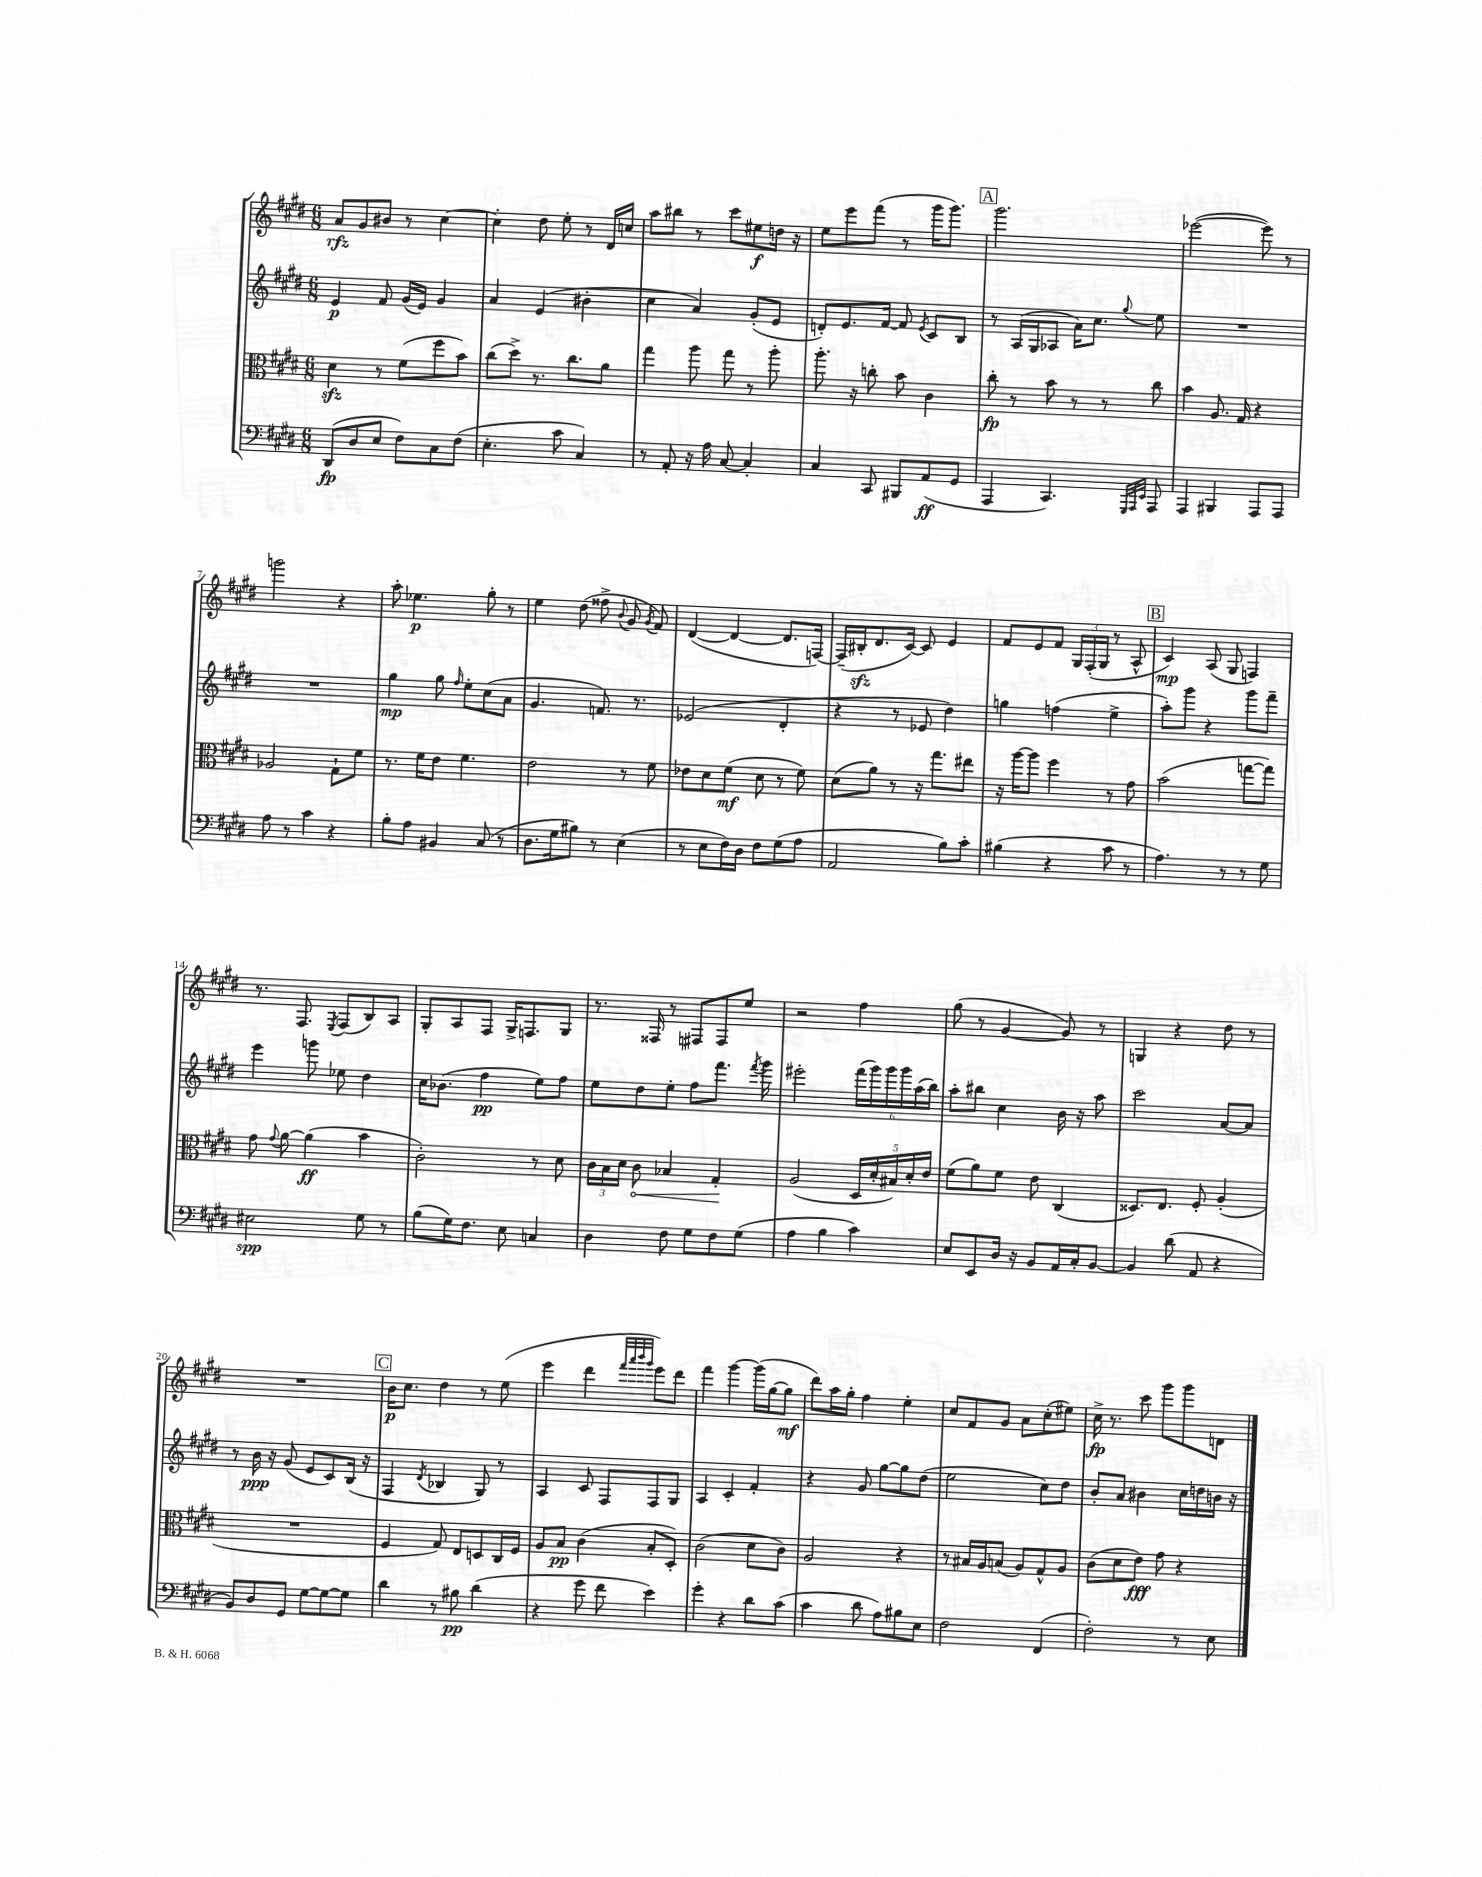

**kern	**dynam	**kern	**dynam	**kern	**dynam	**kern	**dynam
*part4	*part4	*part3	*part3	*part2	*part2	*part1	*part1
*staff4	*staff4	*staff3	*staff3	*staff2	*staff2	*staff1	*staff1
*clefF4	*	*clefC3	*	*clefG2	*	*clefG2	*
*k[f#c#g#d#]	*	*k[f#c#g#d#]	*	*k[f#c#g#d#]	*	*k[f#c#g#d#]	*
*M6/8	*	*M6/8	*	*M6/8	*	*M6/8	*
=1	=1	=1	=1	=1	=1	=1	=1
(8DD#/L	fp	4d#zz\	.	4e/	p	8a/L	rfz
8D#/	.	.	.	.	.	8g#/	.
8E/J	.	8r	.	8f#/	.	8b#X/J	.
8F#\L)	.	(8f#\L	.	(16g#/LL	.	8r	.
.	.	.	.	16e/JJ)	.	.	.
8C#\	.	8ff#\	.	4g#/	.	[4cc#\	.
(8F#\J	.	8b\J)	.	.	.	.	.
=2	=2	=2	=2	=2	=2	=2	=2
4.E'\	.	(8cc#\L	.	4a/	.	4cc#'\]	.
.	.	8dd#^\J)	.	.	.	.	.
.	.	8.r	.	(4e/	.	8dd#\	.
8c#\	.	.	.	.	.	8ee'\	.
.	.	8.cc#\L	.	.	.	.	.
4C#/)	.	.	.	4b#X'\	.	8r	.
.	.	8a\J	.	.	.	16d#/LL	.
.	.	.	.	.	.	16ccn/JJ	.
=3	=3	=3	=3	=3	=3	=3	=3
8r	.	4gg#\	.	4cc#\	.	8aa\L	.
8AA'/	.	.	.	.	.	8bb#X\J	.
16r	.	8aa\	.	4a/)	.	8r	.
16A\	.	.	.	.	.	.	.
[8C#/	.	8gg#\	.	.	.	8ccc#\L	.
4C#'/]	.	8r	.	(8g#'/L	.	8ee#X\	f
.	.	8aa'\	.	8e/J	.	16ddn\Jk	.
.	.	.	.	.	.	16r	.
=4	=4	=4	=4	=4	=4	=4	=4
4C#/	.	8.aa'\	.	8dn'/L)	.	8ee\L	.
.	.	.	.	8.e/	.	8eee\	.
.	.	16r	.	.	.	.	.
8CC#/	.	8ccn'\	.	.	.	(8fff#\J	.
.	.	.	.	[16f#/Jk	.	.	.
8BBB#X/L	.	8b\	.	8f#/]	.	8r	.
.	.	.	.	8qe/	.	.	.
(8AA/	ff	4c#\	.	8c#/L	.	16ggg#\KL	.
.	.	.	.	.	.	8.ggg#\J)	.
8GG#/J	.	.	.	8B/J	.	.	.
!!LO:REH:place=s1:t=A
=5	=5	=5	=5	=5	=5	=5	=5
4AAA/	.	8cc#'\	fp	8r	.	2.ggg#\	.
.	.	8r	.	(16A/LL	.	.	.
.	.	.	.	16G#/J	.	.	.
4.CC#/)	.	8b\	.	8A-X/J	.	.	.
.	.	8r	.	16a\KL)	.	.	.
.	.	.	.	8.cc#\J	.	.	.
.	.	8r	.	.	.	.	.
32qqGGG#/LLL	.	.	.	.	.	.	.
32qqAAA/	.	.	.	.	.	.	.
32qqEE/JJJ	.	.	.	8qqgg#/	.	.	.
8AAA/	.	8cc#\	.	8ee\	.	.	.
=6	=6	=6	=6	=6	=6	=6	=6
4AAA/	.	4b\	.	2.r	.	([2eee-X\	.
4BBB#X/	.	8.A/	.	.	.	.	.
.	.	16G#/	.	.	.	.	.
8AAA/L	.	4r	.	.	.	8eee-\])	.
8AAA/J	.	.	.	.	.	8r	.
!!LO:LB:g=z
=7	=7	=7	=7	=7	=7	=7	=7
8A\	.	2A-X/	.	2.r	.	2gggn\	.
8r	.	.	.	.	.	.	.
4c#\	.	.	.	.	.	.	.
4r	.	8G#`\L	.	.	.	4r	.
.	.	8f#\J	.	.	.	.	.
=8	=8	=8	=8	=8	=8	=8	=8
8B'\L	.	8.r	.	4gg#\	mp	8aa'\	.
8A\J	.	.	.	.	.	4.ee-X\	p
.	.	16f#\KL	.	.	.	.	.
4BB#X/	.	8e\J	.	8gg#\	.	.	.
.	.	.	.	16qqff#/	.	.	.
.	.	4.f#\	.	8ee'\L	.	.	.
(8C#/	.	.	.	(8cc#\	.	8gg#'\	.
8r	.	.	.	8a\J	.	8r	.
=9	=9	=9	=9	=9	=9	=9	=9
8.D#\L	.	2e\	.	4.g#/	.	4ee\	.
16G#\k	.	.	.	.	.	.	.
8B#X\J)	.	.	.	.	.	(8dd#\	.
8r	.	.	.	8.fn/)	.	8ff##X^\	.
.	.	.	.	.	.	8qqb/	.
(4E\	.	8r	.	.	.	8g#/	.
.	.	.	.	8.r	.	.	.
.	.	.	.	.	.	8qg#/	.
.	.	8f#\	.	.	.	8f#/)	.
=10	=10	=10	=10	=10	=10	=10	=10
8r	.	8e-X\L	.	(2e-X/	.	([4d#/	.
8E\L	.	8d#\	.	.	.	.	.
16F#\L)	.	(8f#\J	mf	.	.	4d#/_	.
16D#\JJ	.	.	.	.	.	.	.
8F#\L	.	8d#\	.	.	.	.	.
(8G#\	.	8r	.	4d#'/	.	8.d#/L]	.
8A\J	.	8f#\)	.	.	.	.	.
.	.	.	.	.	.	[16Fn/Jk)	.
=11	=11	=11	=11	=11	=11	=11	=11
2AA/	.	(8d#\L	.	4r	.	(16F~/LL]	.
.	.	.	.	.	.	16B#Xzz'/J	.
.	.	8a\J)	.	.	.	8.d#/	.
.	.	8r	.	8r	.	.	.
.	.	.	.	.	.	[16c#/Jk)	.
.	.	16r	.	8e-X/	.	8c#/]	.
.	.	8.gg#\L	.	.	.	.	.
8B\L)	.	.	.	4dd#\)	.	4e/	.
8c#'\J	.	8ee#X\J	.	.	.	.	.
=12	=12	=12	=12	=12	=12	=12	=12
(4B#X\	.	16r	.	4ggn\	.	8f#/L	.
.	.	[16aa\KL	.	.	.	.	.
.	.	8aa\J]	.	.	.	8e/	.
4r	.	4ff#\	.	(4ffn\	.	8f#/J	.
.	.	.	.	.	.	24G#/LL	.
.	.	.	.	.	.	(24F#'/	.
.	.	.	.	.	.	24G#/JJ	.
8c#\	.	8r	.	4ee^\	.	8r	.
8r	.	8g#\	.	.	.	8A^^/	.
!!LO:REH:place=s1:t=B
=13	=13	=13	=13	=13	=13	=13	=13
4.A\)	.	(2b\	.	8aa'\L)	.	4c#/)	mp
.	.	.	.	8ggg#\J	.	.	.
.	.	.	.	4r	.	(8A/	.
8r	.	.	.	.	.	8G#/	.
8r	.	[8ggn\L	.	8ggg#\L	.	4Fn/)	.
8G#\	.	8gg\J])	.	8fff#~\J	.	.	.
!!LO:LB:g=z
=14	=14	=14	=14	=14	=14	=14	=14
2E#X\	spp	8g#\	.	4eee\	.	8.r	.
.	.	8qqg#/	.	.	.	.	.
.	.	[8a\	.	.	.	.	.
.	.	.	.	.	.	8.F#/	.
.	.	(4a\]	ff	8gggn\	.	.	.
.	.	.	.	.	.	8qE/	.
.	.	.	.	8ee-X\	.	(8F#/L	.
8G#\	.	4b\	.	4dd#\	.	8B/)	.
8r	.	.	.	.	.	8A/J	.
=15	=15	=15	=15	=15	=15	=15	=15
(8B\L	.	2c#'\)	.	16cc#\KL	.	8G#'/L	.
.	.	.	.	(8.b-X\J	.	.	.
16G#\K)	.	.	.	.	.	8A/	.
8.F#\J	.	.	.	.	.	.	.
.	.	.	.	4ff#\	pp	8F#/J	.
8E\	.	.	.	.	.	16G#^/KL	.
.	.	.	.	.	.	8.Fn/	.
4Cn/	.	8r	.	8ee\L)	.	.	.
.	.	8d#\	.	8ff#\J	.	8G#/J	.
=16	=16	=16	=16	=16	=16	=16	=16
4D#\	.	24c#\LL	.	8ee\L	.	8.r	.
.	.	24B\	.	.	.	.	.
.	.	24d#\JJ	.	.	.	.	.
!	!	!	!LO:HP:b	!	!	!	!
.	.	8c#\	<	8dd#\	.	.	.
.	.	.	.	.	.	16F##X/	.
8F#\	.	4B-X/	.	8ee'\J	.	8r	.
8G#\L	.	.	.	8ff#\L	.	8F#X/L	.
8F#\	.	4G#'/	.	8.fff#\J	.	8F#/	.
(8G#\J	.	.	.	.	.	8ee/J	.
.	.	.	.	8qfff#/	.	.	.
.	.	.	.	16ggg#\	.	.	.
.	.	.	[	.	.	.	.
=17	=17	=17	=17	=17	=17	=17	=17
4A\	.	(2A/	.	2eee#X'\	.	2r	.
4B\	.	.	.	.	.	.	.
4c#\)	.	20D#/LL	.	(24fff#\LL	.	4ff#\	.
.	.	.	.	24ggg#\)	.	.	.
.	.	20d#'/	.	.	.	.	.
.	.	.	.	24ggg#\	.	.	.
.	.	20B#X/)	.	.	.	.	.
.	.	.	.	24ggg#\	.	.	.
.	.	20d#'/	.	.	.	.	.
.	.	.	.	(24aa\	.	.	.
.	.	20e/JJ	.	.	.	.	.
.	.	.	.	24bb\JJ)	.	.	.
=18	=18	=18	=18	=18	=18	=18	=18
8E/L	.	(8f#\L	.	8aa'\L	.	(8gg#\	.
8EE/	.	8a\)	.	8bb#X\J	.	8r	.
16D#/Jk	.	8f#\J	.	4cc#\	.	[4g#/	.
16r	.	.	.	.	.	.	.
8BB/L	.	8e\	.	.	.	.	.
16AA/L	.	(4C#/	.	16b\	.	8g#/])	.
16C#'/J	.	.	.	16r	.	.	.
[8BB/J	.	.	.	8aa\	.	8r	.
=19	=19	=19	=19	=19	=19	=19	=19
4BB/]	.	8.D##X/L)	.	2ccc#\	.	4Gn/	.
.	.	8.E/J	.	.	.	.	.
(8d#\	.	.	.	.	.	4r	.
8AA/	.	8F#'/	.	.	.	.	.
4r	.	(4A'/	.	[8a/L	.	8dd#\	.
.	.	.	.	8a/J]	.	8r	.
!!LO:LB:g=z
=20	=20	=20	=20	=20	=20	=20	=20
8BB/L)	.	2.r	.	8r	.	2.r	.
8D#/	.	.	.	16b\	ppp	.	.
.	.	.	.	16r	.	.	.
8GG#/J	.	.	.	(8g#/	.	.	.
[8G#\L	.	.	.	8e/L	.	.	.
8G#\_	.	.	.	8c#/)	.	.	.
8G#\J]	.	.	.	(16B/Jk	.	.	.
.	.	.	.	16r	.	.	.
!!LO:REH:place=s1:t=C
=21	=21	=21	=21	=21	=21	=21	=21
4d#\	.	4F#/	.	4F#/	.	16b\KL	p
.	.	.	.	.	.	8.cc#\J	.
.	.	.	.	8qd#/	.	.	.
8r	.	8G#/)	.	4B-X/	.	4dd#\	.
8B#X\	pp	8E/L	.	.	.	.	.
(4d#\	.	8Dn/	.	8G#/)	.	8r	.
.	.	16C#/L	.	8r	.	(8ee\	.
.	.	16F#/JJ	.	.	.	.	.
=22	=22	=22	=22	=22	=22	=22	=22
4r	.	8A/L	.	4A/	.	4eee\	.
.	.	8B/J	pp	.	.	.	.
8g#\	.	(4c#\	.	8c#/	.	4ddd#\	.
8f#\	.	.	.	8F#/L	.	.	.
.	.	.	.	.	.	32qqfff#/LLL	.
.	.	.	.	.	.	32qqaaa/	.
.	.	.	.	.	.	32qqbbb/	.
.	.	.	.	.	.	32qqggg#/JJJ	.
4e\)	.	8B'/L	.	8F#/	.	8eee\L)	.
.	.	8D#'/J)	.	8G#/J	.	8ddd#\J	.
=23	=23	=23	=23	=23	=23	=23	=23
4g#'\	.	(2c#\	.	4A/	.	4fff#\	.
4r	.	.	.	4c#'/	.	[4ggg#\	.
8d#\L	.	8d#\L	.	4f#'/	.	(16ggg#\LL]	.
.	.	.	.	.	.	[16gg#\J	.
(8c#\J	.	8c#\J)	.	.	.	8gg#\J]	mf
=24	=24	=24	=24	=24	=24	=24	=24
4c#\	.	2A/	.	4r	.	8ddd#\L)	.
.	.	.	.	.	.	16aa\L	.
.	.	.	.	.	.	16gg#'\JJ	.
8d#\	.	.	.	8g#/	.	4ff#\	.
8A\L)	.	.	.	[8gg#\L	.	.	.
8B#X\	.	4r	.	8gg#\]	.	4ee'\	.
8E\J	.	.	.	(8dd#\J	.	.	.
=25	=25	=25	=25	=25	=25	=25	=25
2F#\	.	8r	.	2ee\	.	8cc#/L	.
.	.	16B#X/LL	.	.	.	8f#/	.
.	.	16A/J	.	.	.	.	.
.	.	(8Bn/J	.	.	.	8g#/J	.
.	.	8A/L)	.	.	.	8a\L	.
(4FF#/	.	8G#^^/	.	8cc#\L)	.	(8cc#'\	.
.	.	8A/J	.	8dd#\J	.	8ee#X\J)	.
=26	=26	=26	=26	=26	=26	=26	=26
2F#'\)	.	(8c#\L	.	8b'/L	.	16cc#^\	fp
.	.	.	.	.	.	8.r	.
.	.	8d#\	.	8a/J	.	.	.
.	.	8e\J)	fff	4b#X\	.	8ccc#\	.
.	.	8g#\	.	.	.	8ggg#\L	.
8r	.	4r	.	16cc#\LL	.	8ggg#\	.
.	.	.	.	16ddn\	.	.	.
8E\	.	.	.	16bn\JJ	.	8dn\J	.
.	.	.	.	16r	.	.	.
==	==	==	==	==	==	==	==
*-	*-	*-	*-	*-	*-	*-	*-
